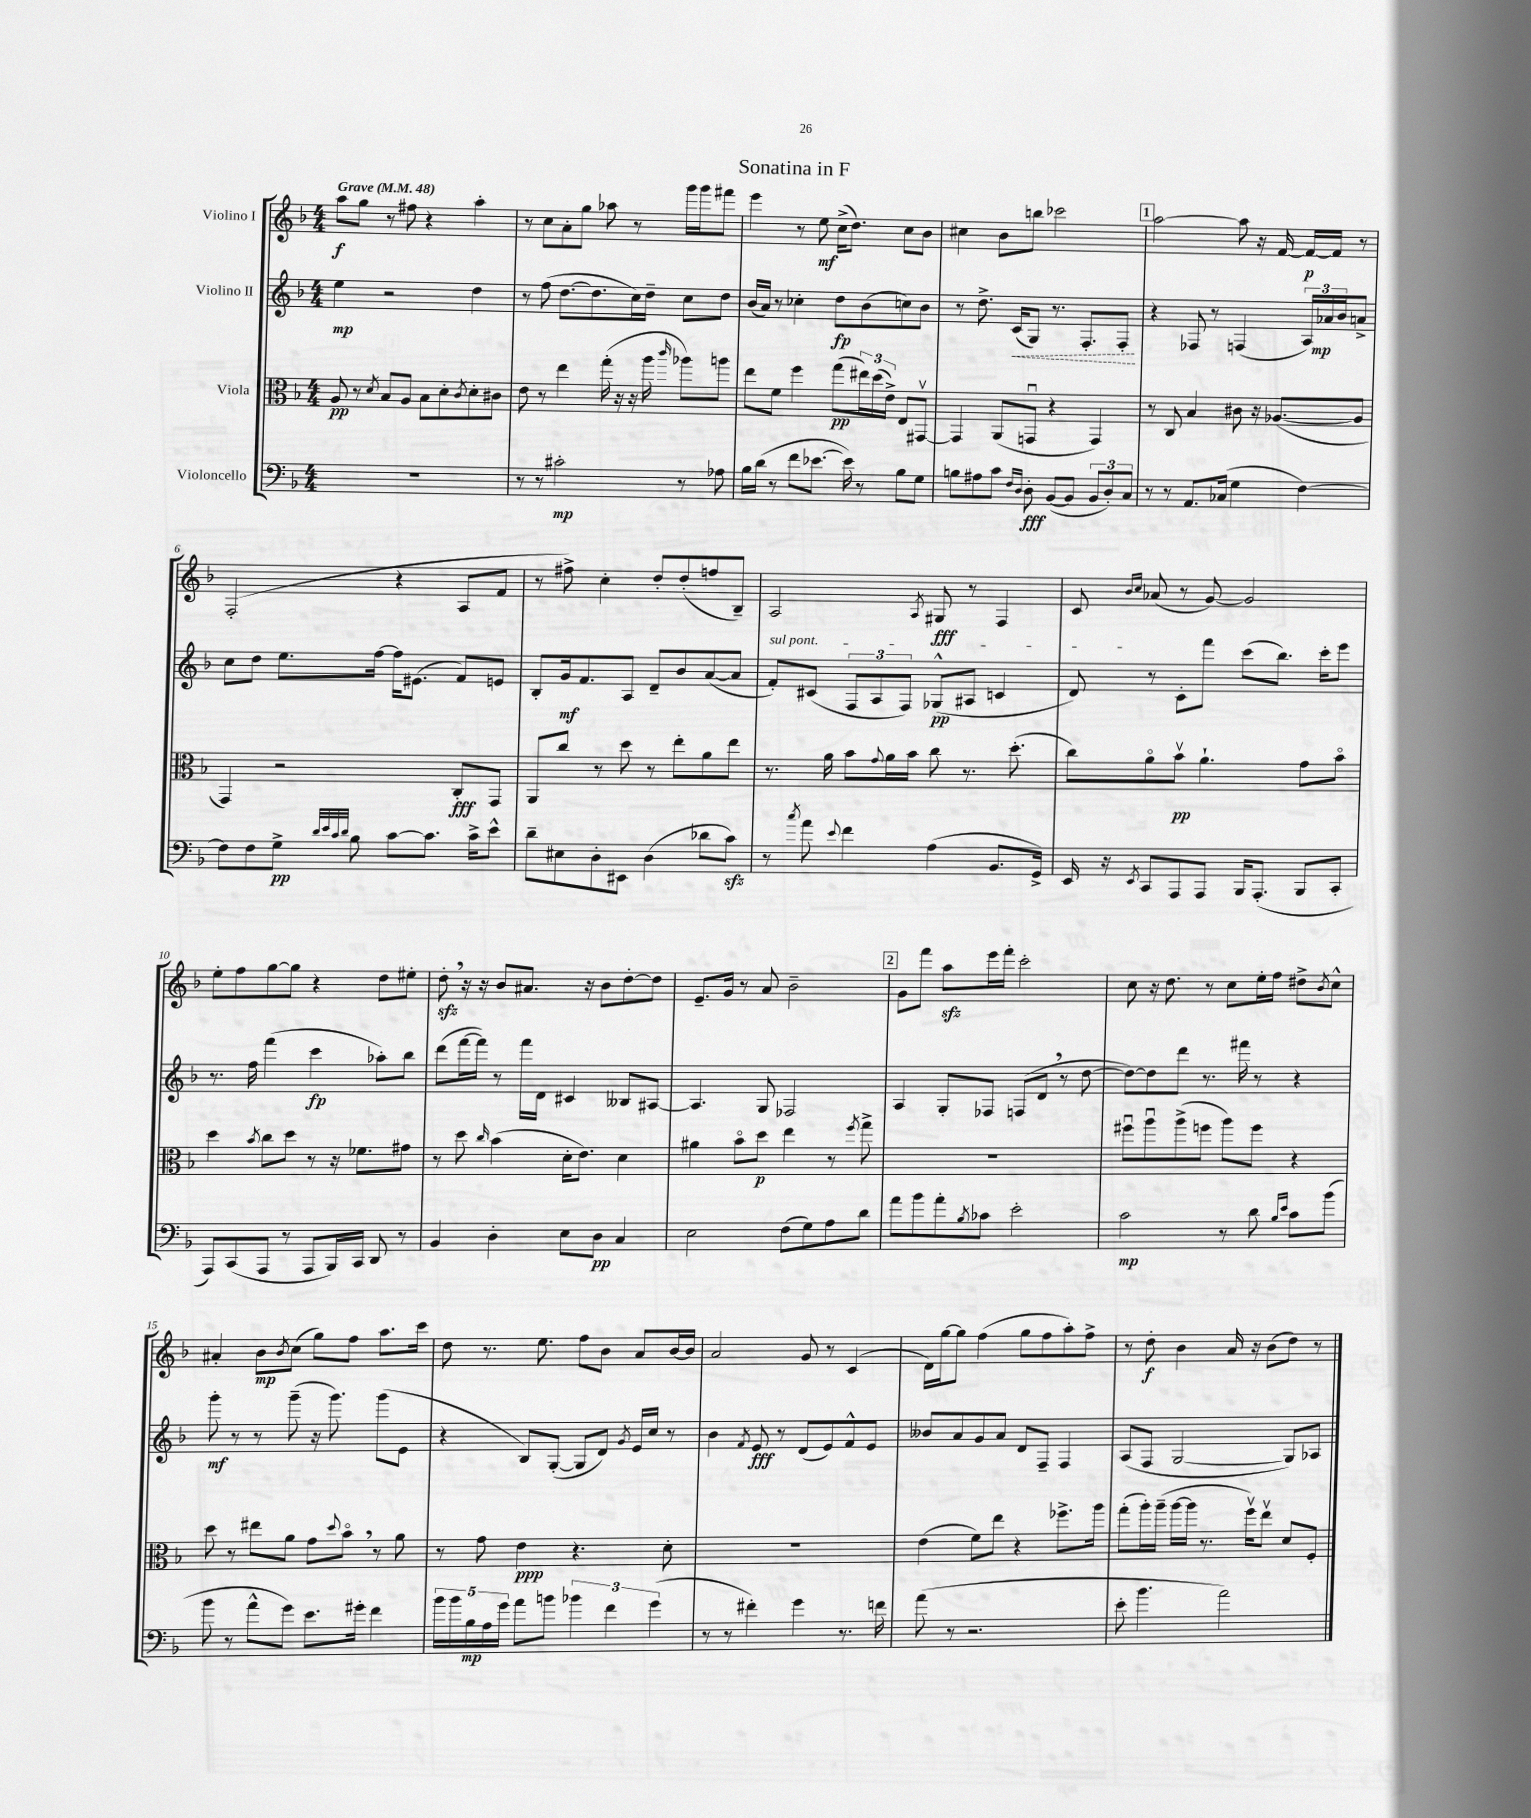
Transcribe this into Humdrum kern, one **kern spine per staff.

**kern	**dynam	**kern	**dynam	**kern	**dynam	**kern	**dynam
*part4	*part4	*part3	*part3	*part2	*part2	*part1	*part1
*staff4	*staff4	*staff3	*staff3	*staff2	*staff2	*staff1	*staff1
*I"Violoncello	*	*I"Viola	*	*I"Violino II	*	*I"Violino I	*
*clefF4	*	*clefC3	*	*clefG2	*	*clefG2	*
*k[b-]	*	*k[b-]	*	*k[b-]	*	*k[b-]	*
*M4/4	*	*M4/4	*	*M4/4	*	*M4/4	*
*MM48	*	*MM48	*	*MM48	*	*MM48	*
=1	=1	=1	=1	=1	=1	=1	=1
!	!	!	!	!	!	!LO:TX:a:B:t=Grave	!
1r	.	8A/	pp	4ee\	mp	8aa\L	f
.	.	8r	.	.	.	8gg\J	.
.	.	8qd/	.	.	.	.	.
.	.	8B-/L	.	2r	.	8r	.
.	.	8A/J	.	.	.	8ff#X\	.
.	.	8B-\L	.	.	.	4r	.
.	.	8d'\	.	.	.	.	.
.	.	8qc/	.	.	.	.	.
.	.	8d'\	.	4dd\	.	4aa'\	.
.	.	8c#X\J	.	.	.	.	.
=2	=2	=2	=2	=2	=2	=2	=2
8r	.	8e\	.	8r	.	8r	.
8r	.	8r	.	(8ff\	.	8cc\L	.
2c#X'\	mp	4ee\	.	[8.dd\L	.	8a'\	.
.	.	.	.	.	.	8gg\J	.
.	.	.	.	8.dd\]	.	.	.
.	.	(16gg'\	.	.	.	8aa-X\	.
.	.	16r	.	.	.	.	.
.	.	16r	.	16cc\L)	.	8r	.
.	.	16aa\	.	16dd~\JJ	.	.	.
.	.	16qqccc/	.	.	.	.	.
8r	.	8aa-X\L)	.	8cc\L	.	16ggg\LL	.
.	.	.	.	.	.	16ggg\J	.
8A-X\	.	8aan\J	.	8dd\J	.	8fff#X\J	.
=3	=3	=3	=3	=3	=3	=3	=3
16B-\LL	.	8ee\L	.	(16b-/LL	.	4eee\	.
(16d\JJ	.	.	.	16a/JJ)	.	.	.
8r	.	8f\J	.	8r	.	.	.
8f\L	.	4ff\	.	4cc-X'\	.	8r	.
[8.e-X\J	.	.	.	.	.	8ee\	mf
.	.	(8gg\L	pp	8dd\L	fp	(16cc^\KL	.
16e-\])	.	.	.	.	.	8.dd\J)	.
8r	.	24ee#X\L)	.	(8b-\	.	.	.
.	.	(24dd\	.	.	.	.	.
.	.	24e^\JJ)	.	.	.	.	.
8B-\L	.	8E/L	.	8ccn\)	.	8cc\L	.
8G\J	.	[8GG#Xv/J	.	8b-\J	.	8b-\J	.
=4	=4	=4	=4	=4	=4	=4	=4
8Bn\L	.	4GG#/]	.	8r	.	4cc#X\	.
8A#X\	.	.	.	8.dd^\	.	.	.
8c\J	.	(8AA/L	.	.	.	8b-\L	.
!	!	!	!	!	!LO:HP:b	!	!
.	.	.	.	(16c/KL	<	.	.
16qqF/LL	.	.	.	.	.	.	.
16qqD/JJ	.	.	.	.	.	.	.
8D'\	fff	8GGnu/J	.	8G/J)	.	8bbn\J	.
([8BB-/L	.	4r	.	8.r	.	2ccc-X\	.
8BB-/J]	.	.	.	.	.	.	.
.	.	.	.	8.F'/L	.	.	.
12BB-/L	.	4GG/)	.	.	.	.	.
12D'/)	.	.	.	.	.	.	.
.	.	.	.	8F'/J	.	.	.
12C/J	.	.	.	.	.	.	.
.	.	.	.	.	[	.	.
!!LO:REH:place=s1:t=1
=5	=5	=5	=5	=5	=5	=5	=5
8r	.	8r	.	4r	.	[2aa\	.
8r	.	8C/	.	.	.	.	.
8.AA/L	.	4B-/	.	8F-X/	.	.	.
.	.	.	.	8r	.	.	.
(16C-X/Jk	.	.	.	.	.	.	.
4G\	.	8c#X\	.	(4Fn/	.	8aa\]	.
.	.	16r	.	.	.	16r	.
.	.	([8.A-X/L	.	.	.	[16f/	.
[4F\)	.	.	.	24A/LL)	.	16f/LL_	p
.	.	.	.	24a-X/	mp	.	.
.	.	.	.	.	.	16f/JJ]	.
.	.	.	.	24b-/J	.	.	.
.	.	8A-/J]	.	8an^/J	.	8r	.
!!LO:LB:g=z
=6	=6	=6	=6	=6	=6	=6	=6
8F\L]	.	4GG/)	.	8cc\L	.	(2F'/	.
8F\	.	.	.	8dd\J	.	.	.
8G^\J	pp	2r	.	8.ee\L	.	.	.
32qqd/LLL	.	.	.	.	.	.	.
32qqe/	.	.	.	.	.	.	.
32qqc/	.	.	.	.	.	.	.
32qqd/JJJ	.	.	.	.	.	.	.
8B-\	.	.	.	.	.	.	.
.	.	.	.	[16ff\Jk	.	.	.
[8c\L	.	.	.	16ff\KL]	.	4r	.
.	.	.	.	(8.e#X\J	.	.	.
8.c\J]	.	.	.	.	.	.	.
.	.	8C'/L	fff	8f/L)	.	8A/L	.
16c^\KL	.	.	.	.	.	.	.
8e^^\J	.	8GG/J	.	8en/J	.	8f/J	.
=7	=7	=7	=7	=7	=7	=7	=7
8d~\L	.	8AA/L	.	8B-'/L	.	8r	.
8E#X\	.	8cc/J	.	16g/k	mf	8ff#X^\)	.
.	.	.	.	8.f/	.	.	.
8D'\	.	8r	.	.	.	4cc'\	.
8EE#X\J	.	8dd\	.	8A/J	.	.	.
(4D\	.	8r	.	8d~/L	.	8dd'/L	.
.	.	8ee'\L	.	8b-/	.	(8dd'/	.
8d-X\L	.	8a\	.	([8a/	.	8ffn/	.
8czz\J)	.	8ee\J	.	8a/J]	.	8B-~/J)	.
=8	=8	=8	=8	=8	=8	=8	=8
!	!	!	!	!LO:TX:a:i:t=sul pont.	!	!	!
8r	.	8.r	.	8f'/L)	.	2A/	.
8qcc/	.	.	.	.	.	.	.
8a\	.	.	.	(8c#X/J	.	.	.
.	.	16a\	.	.	.	.	.
8qqe/	.	.	.	.	.	.	.
4f\	.	8b-\L	.	12F/L	.	.	.
.	.	.	.	12A/	.	.	.
.	.	8qqg/	.	.	.	.	.
.	.	16a\L	.	.	.	.	.
.	.	.	.	12F/J)	.	.	.
.	.	16b-\JJ	.	.	.	.	.
.	.	.	.	.	.	8qA/	.
(4A\	.	8cc\	.	(8G-X^^/L	pp	8G#X/	fff
.	.	8.r	.	8A#X/J	.	8r	.
8.BB-/L	.	.	.	4cn/	.	4F/	.
.	.	(8.dd'\	.	.	.	.	.
16GG^/Jk)	.	.	.	.	.	.	.
=9	=9	=9	=9	=9	=9	=9	=9
16EE/	.	8cc\L)	.	8d/)	.	8c/	.
16r	.	.	.	.	.	.	.
.	.	.	.	.	.	16qqb-/LL	.
8qEE/	.	.	.	.	.	16qqcc/JJ	.
8CC/L	.	8a\	.	8r	.	(8a-X/	.
8AAA/	.	8b-v\J	pp	8c'\L	.	8r	.
8AAA/J	.	4.a`\	.	8fff\J	.	[8g/)	.
16BBB-/KL	.	.	.	(8ccc\L	.	2g/]	.
(8.AAA'/J	.	.	.	.	.	.	.
.	.	.	.	8.bb-\J)	.	.	.
8BBB-/L	.	8g\L	.	.	.	.	.
.	.	.	.	16ccc'\KL	.	.	.
8CC'/J	.	8b-\J	.	8eee\J	.	.	.
!!LO:LB:g=z
=10	=10	=10	=10	=10	=10	=10	=10
8AAA/L)	.	4dd\	.	8.r	.	8ee'\L	.
(8CC/	.	.	.	.	.	8ff\	.
.	.	.	.	16ff\	.	.	.
.	.	8qb-/	.	.	.	.	.
8AAA/J	.	8cc\L	.	(4fff\	.	[8gg\	.
8r	.	8dd\J	.	.	.	8gg\J]	.
8AAA/L	.	8r	.	4ccc\	fp	4r	.
16BBB-/L)	.	16r	.	.	.	.	.
16CC/JJ	.	8.f-X\L	.	.	.	.	.
8DD/	.	.	.	8aa-X'\L)	.	8dd\L	.
8r	.	8g#X\J	.	8bb-\J	.	8ee#X'\J	.
=11	=11	=11	=11	=11	=11	=11	=11
4BB-/	.	8r	.	(8ddd\L	.	8ddzz',\	.
.	.	8dd\	.	[16fff\L	.	16r	.
.	.	.	.	16fff\JJ])	.	16r	.
.	.	16qqcc/	.	.	.	.	.
4D'\	.	(4b-\	.	8r	.	8b-/L	.
.	.	.	.	16fff\LL	.	8.a#X/J	.
.	.	.	.	16d\JJ	.	.	.
8E\L	.	16d'\KL	.	4c#X/	.	.	.
.	.	8.e\J)	.	.	.	16r	.
8D\J	pp	.	.	.	.	8b-\L	.
4C/	.	4d\	.	8B--X/L	.	[8dd'\	.
.	.	.	.	[8A#X/J	.	8dd\J]	.
=12	=12	=12	=12	=12	=12	=12	=12
2E\	.	4a#X\	.	4.A#/]	.	8.e~/L	.
.	.	.	.	.	.	16g/Jk	.
.	.	8b-\L	.	.	.	8r	.
.	.	8dd\J	p	8G/	.	8a/	.
(8F\L	.	4ee\	.	2F-X/	.	2b-~\	.
8G\)	.	.	.	.	.	.	.
8A\	.	8r	.	.	.	.	.
.	.	8qff/	.	.	.	.	.
8d\J	.	8gg^\	.	.	.	.	.
!!LO:REH:place=s1:t=2
=13	=13	=13	=13	=13	=13	=13	=13
8a\L	.	1r	.	4A/	.	8g\L	.
8b-\	.	.	.	.	.	8fff\J	.
8a'\	.	.	.	8G'/L	.	8aazz\L	.
8qB-/	.	.	.	.	.	.	.
8c-X\J	.	.	.	8F-X/J	.	16eee\L	.
.	.	.	.	.	.	16fff'\JJ	.
2e'\	.	.	.	(8Fn/L	.	2ccc'\	.
.	.	.	.	8d,/J	.	.	.
.	.	.	.	8r	.	.	.
.	.	.	.	[8dd\	.	.	.
=14	=14	=14	=14	=14	=14	=14	=14
2c\	mp	8ff#Xu\L	.	8dd\L_)	.	8cc\	.
.	.	8aau\	.	8dd\]	.	16r	.
.	.	.	.	.	.	8.dd\	.
.	.	(8aa^\	.	8ddd\J	.	.	.
.	.	8ffn\J	.	8.r	.	8r	.
8r	.	8aa\L)	.	.	.	8cc\L	.
.	.	.	.	16fff#X\	.	.	.
8d\	.	8ff\J	.	8r	.	16ee'\L	.
.	.	.	.	.	.	16ff\JJ	.
16qqB-/LL	.	.	.	.	.	.	.
16qqe/JJ	.	.	.	.	.	.	.
8c\L	.	4r	.	4r	.	8dd#X^\L	.
.	.	.	.	.	.	8qb-/	.
(8b-\J	.	.	.	.	.	8cc^^\J	.
!!LO:LB:g=z
=15	=15	=15	=15	=15	=15	=15	=15
8b-\	.	8dd\	.	8ggg'\	mf	4a#X'/	.
8r	.	8r	.	8r	.	.	.
8a^^\L	.	8ee#X\L	.	8r	.	8b-\L	mp
.	.	.	.	.	.	8qb-/	.
8g\J)	.	8a\J	.	(8ggg~\	.	(8cc\J	.
8.e\L	.	8g\L	.	16r	.	8gg\L)	.
.	.	.	.	8.ggg\)	.	.	.
.	.	8qqdd/	.	.	.	.	.
.	.	8b-,\J	.	.	.	8ff\J	.
16g#X'\Jk	.	.	.	.	.	.	.
4f\	.	8r	.	(8ggg\L	.	8.aa\L	.
.	.	8a\	.	8e\J	.	.	.
.	.	.	.	.	.	16ccc\Jk	.
=16	=16	=16	=16	=16	=16	=16	=16
20b-\LL	.	8r	.	4r	.	8dd\	.
20b-\	.	.	.	.	.	.	.
20B-\	mp	.	.	.	.	.	.
.	.	8g\	.	.	.	8.r	.
20A\	.	.	.	.	.	.	.
20g\JJ	.	.	.	.	.	.	.
8a\L	.	4e\	ppp	8B-/L)	.	.	.
.	.	.	.	.	.	8.ee\	.
8bn\J	.	.	.	([8G'/J	.	.	.
6b-X\	.	4.r	.	8G/L]	.	8ff\L	.
.	.	.	.	8d/J)	.	8b-\J	.
6f\	.	.	.	.	.	.	.
.	.	.	.	8qg/	.	.	.
.	.	.	.	16e/LL	.	8a/L	.
.	.	.	.	16cc/JJ	.	.	.
(6g\	.	.	.	.	.	.	.
.	.	8d'\	.	8r	.	[16b-/L	.
.	.	.	.	.	.	16b-/JJ]	.
=17	=17	=17	=17	=17	=17	=17	=17
8r	.	1r	.	4b-\	.	2a/	.
8r	.	.	.	.	.	.	.
.	.	.	.	8qf/	.	.	.
4f#X'\)	.	.	.	8e/	fff	.	.
.	.	.	.	8r	.	.	.
4g\	.	.	.	(8d/L	.	8g/	.
.	.	.	.	8e/)	.	8r	.
8.r	.	.	.	8f^^/	.	(4c/	.
.	.	.	.	8e/J	.	.	.
16fn\	.	.	.	.	.	.	.
=18	=18	=18	=18	=18	=18	=18	=18
(8a\	.	(4e\	.	8b--X/L	.	16d\LL)	.
.	.	.	.	.	.	[16gg\J	.
8r	.	.	.	8a/	.	8gg\J]	.
2.r	.	8f\L)	.	8g/	.	(4ff\	.
.	.	8ee\J	.	8a/J	.	.	.
.	.	4r	.	8d/L	.	8gg\L	.
.	.	.	.	8F~/J	.	8ff\	.
.	.	8.ff-X^\L	.	4F/	.	8aa'\)	.
.	.	.	.	.	.	8ff^\J	.
.	.	16aa\Jk	.	.	.	.	.
=19	=19	=19	=19	=19	=19	=19	=19
8e'\	.	(8gg'\L	.	(8A/L	.	8r	.
4.b-\	.	16aa'\L)	.	8F/J	.	8dd'\	f
.	.	(16aa~\JJ	.	.	.	.	.
.	.	[16aa\LL	.	[2G/	.	4b-\	.
.	.	16aa\JJ]	.	.	.	.	.
.	.	8.r	.	.	.	.	.
2a\)	.	.	.	.	.	16a/	.
.	.	16ffv\KL)	.	.	.	16r	.
.	.	8eev\J	.	.	.	(8b-\L	.
.	.	8d/L	.	8G/L])	.	8dd\J)	.
.	.	8F'/J	.	8A-X/J	.	8r	.
==	==	==	==	==	==	==	==
*-	*-	*-	*-	*-	*-	*-	*-
